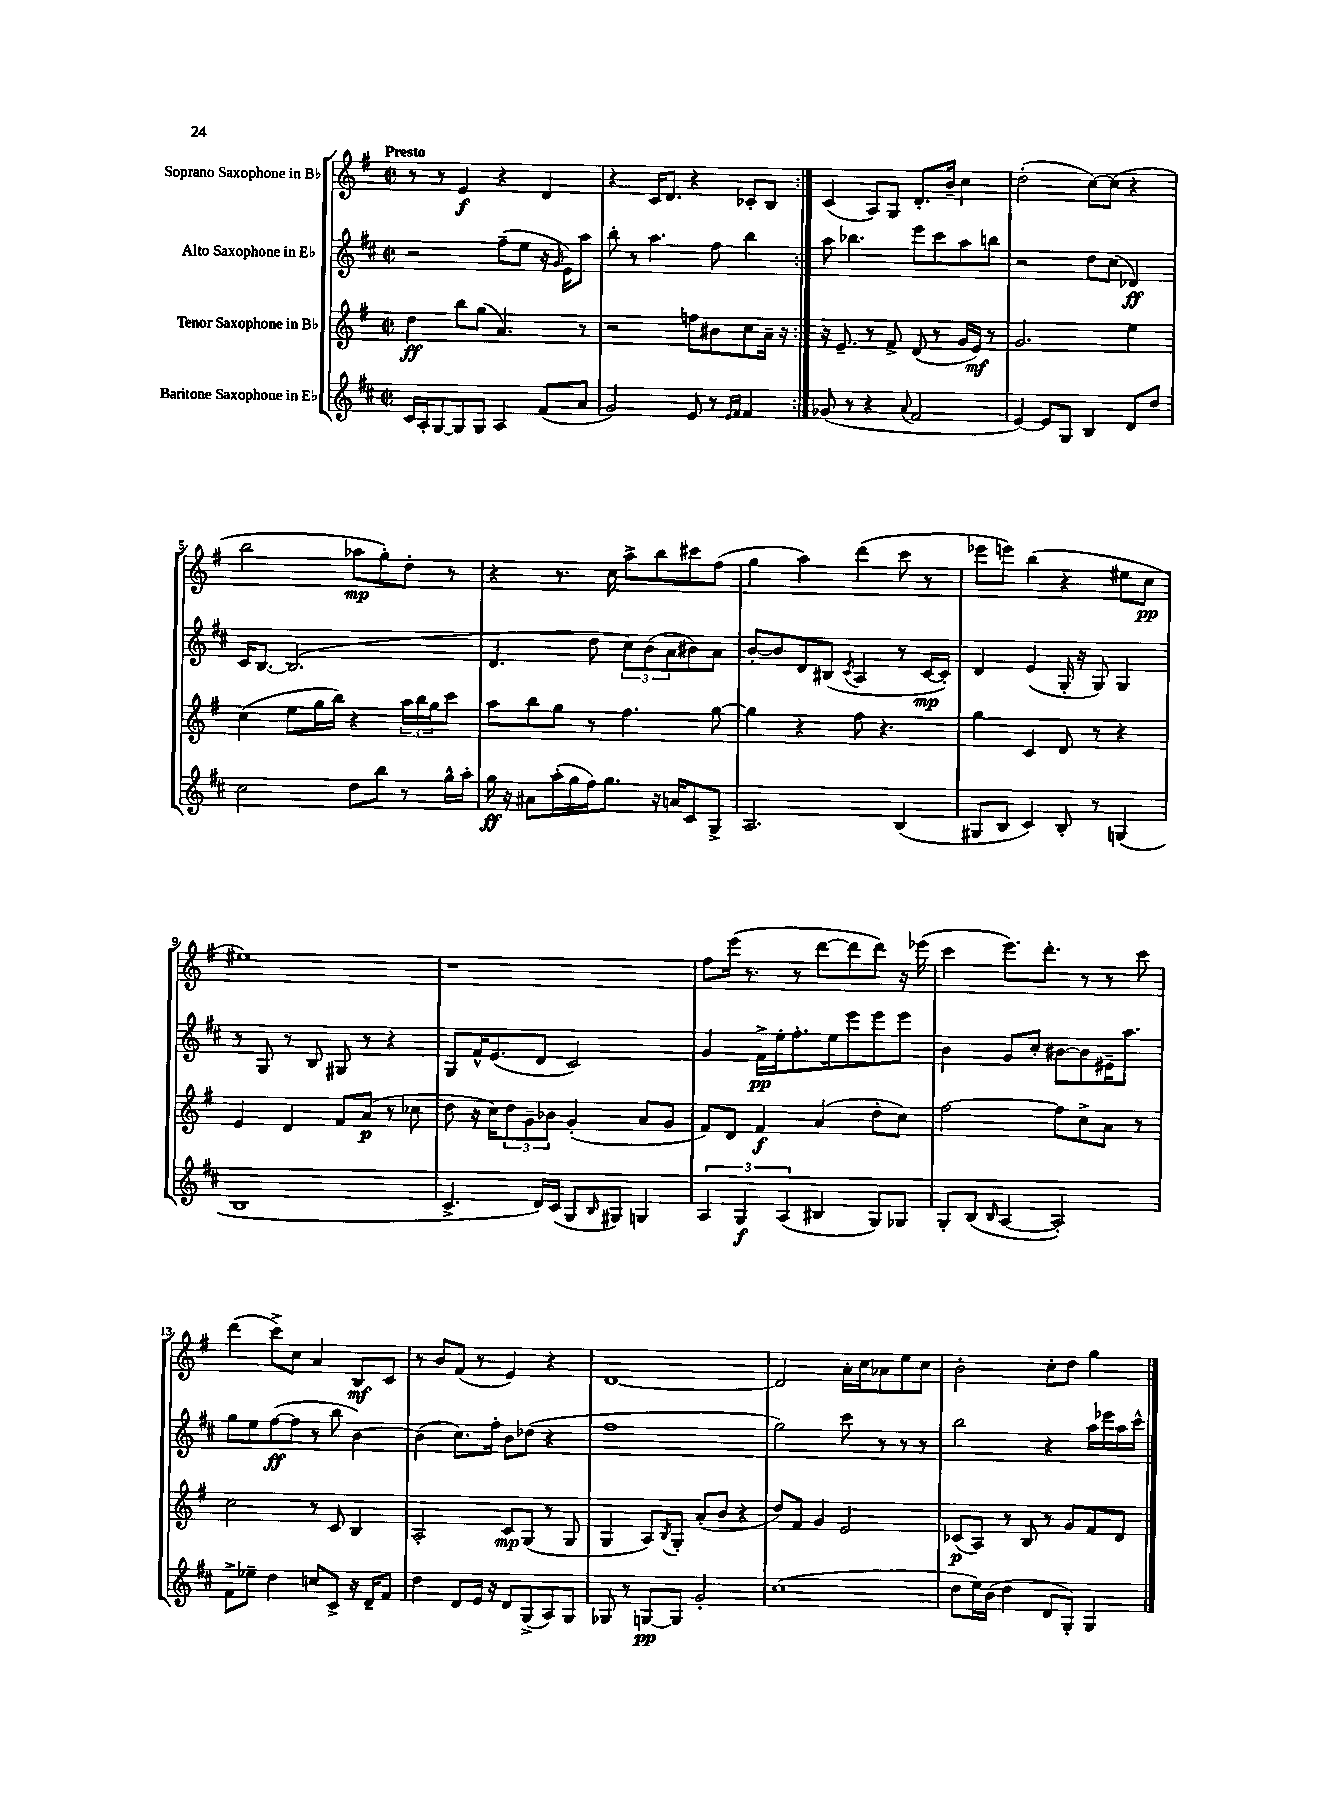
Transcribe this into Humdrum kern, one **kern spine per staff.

**kern	**kern	**kern	**kern
*staff4	*staff3	*staff2	*staff1
*clefG2	*clefG2	*clefG2	*clefG2
*k[f#c#]	*k[f#]	*k[f#c#]	*k[f#]
*M2/2	*M2/2	*M2/2	*M2/2
*met(c|)	*met(c|)	*met(c|)	*met(c|)
16c#	4dd	2r	8r
16A'	.	.	.
[8G	.	.	8r
8G]	8bb	.	4e
8G	(8gg	.	.
4A	4.a)	(8ff#~	4r
.	.	8ee	.
(8f#	.	16r	4d
.	.	16qqg	.
.	.	16e)	.
8a	8r	8aa	.
=	=	=	=
2g)	2r	8bb'	4r
.	.	8r	.
.	.	4.aa	16c
.	.	.	8.d
8e	8ff	.	4r
8r	8b#	8ff#	.
16qqe	.	.	.
16qqf#	.	.	.
4f#	8cc	4bb	8c-'
.	16a~	.	8B
.	16r	.	.
=:|!	=:|!	=:|!	=:|!
(8g-	16r	8aa	(4c
.	8.e~	.	.
8r	.	4.bb-	.
4r	8r	.	8A)
.	8f#^	.	8G
8qqa	.	.	.
2f#	(8d	8eee	8.d'
.	8r	8ccc#	.
.	.	.	16b~
.	16g	8aa	4cc
.	16e)	.	.
.	8r	8bb	.
=	=	=	=
[4e)	2.g	2r	(2dd'
8e]	.	.	.
8G	.	.	.
4B	.	8dd	[8cc)
.	.	(8cc#	(8cc]
8d	4ee	4d-)	4r
8dd	.	.	.
=	=	=	=
2cc#	(4cc	16c#	2bb
.	.	[8.B	.
.	8ee	(2.B]	.
.	16gg	.	.
.	16bb)	.	.
8dd	4r	.	8aa-
8bb	.	.	8gg')
8r	24aa	.	8dd'
.	24bb	.	.
.	24gg	.	.
16gg^^	8ccc	.	8r
16aa'	.	.	.
=	=	=	=
16gg	8aa	4.d	4r
16r	.	.	.
8a#	8bb	.	.
(16aa'	8gg	.	8.r
16gg	.	.	.
16ff#)	8r	8dd	.
8.gg	.	.	16cc
.	4.ff#	12cc#)	8aa^
.	.	(12b	.
16r	.	.	8bb
.	.	12a	.
16a	.	.	.
8c#	.	8b#)	8ccc#
8G^	[8gg	8a	(8ff#
=	=	=	=
2.A	4gg]	[8b'	4gg
.	.	8b]	.
.	4r	8d	4aa)
.	.	(8B#	.
.	.	8qc#	.
.	8ff#	4A	(4ddd
.	4.r	.	.
(4B	.	8r	8ccc
.	.	[16c#	8r
.	.	16c#'])	.
=	=	=	=
8G#	4gg	4d	8eee-
8B	.	.	8eee)
4c#)	4c	(4e	(4bb
8B'	8d	16G'	4r
.	.	16r	.
8r	8r	8G)	.
(4G	4r	4G	8ee#
.	.	.	8cc
=	=	=	=
1B	4e	8r	1ee#)
.	.	8G	.
.	4d	8r	.
.	.	8B	.
.	8f#	8G#	.
.	(8a	8r	.
.	8r	4r	.
.	8cc-	.	.
=	=	=	=
4.c#^	8dd	8G	1r
.	16r	16f#^^	.
.	16cc)	(8.e	.
.	12dd	.	.
.	12g~	.	.
16d)	.	8d	.
.	12b-	.	.
(16c#	.	.	.
8G	(4g'	2c#)	.
16qqB	.	.	.
8G#)	.	.	.
4G	8a	.	.
.	8g	.	.
=	=	=	=
6A	8f#)	4g	8ff#
.	8d	.	(16eee
6G	.	.	.
.	.	.	8.r
.	4f#	16f#^	.
.	.	16ee'	.
(6A	.	.	.
.	.	8.ff#'	8r
4B#	(4a	.	[8ddd
.	.	16ee	.
.	.	8eee	8ddd]
8G)	8dd'	8eee	8ddd)
8G-	8cc)	8eee	16r
.	.	.	(16eee-
=	=	=	=
8G'	[2ff#	4b	4ccc
(8B	.	.	.
16qqB	.	.	.
[4A	.	8g	8.eee)
.	.	8cc#'	.
.	.	.	8.ddd'
2A'])	8ff#]	[8b#	.
.	8cc^	8b#]	8r
.	8a	16e#~	8r
.	.	8.aa	.
.	8r	.	8ccc
=	=	=	=
8f#^	2cc	8gg	(4ddd
8ee-~	.	8ee	.
4dd	.	([8ff#	8ccc^)
.	.	8ff#]	8cc
8cc	8r	8r	4a
8c#^	8c	8bb	.
16r	4B	[4b)	8B
16d~	.	.	.
8f#	.	.	8c
=	=	=	=
4dd	2A'	(4b]	8r
.	.	.	8b
8d	.	8.cc#)	(8f#
16e	.	.	8r
16r	.	16ff#'	.
8d	8c	8b	4e)
(8G^	(8G	(8dd-	.
8A)	8r	4r	4r
8G	8G	.	.
=	=	=	=
8G-	4G	1ff#	[1d
8r	.	.	.
[8G	8A)	.	.
.	8qB	.	.
8G]	8G'	.	.
2g'	(8a'	.	.
.	8b	.	.
.	4r	.	.
=	=	=	=
(1cc#	8dd)	2gg)	2d]
.	8f#	.	.
.	4g	.	.
.	2e	8ccc#	16a'
.	.	.	16cc
.	.	8r	8a-
.	.	8r	8ee
.	.	8r	8cc
=	=	=	=
8dd	(8c-	2bb	2b'
16ee)	8A)	.	.
(16b	.	.	.
4dd	8r	.	.
.	8B	.	.
8d	8r	4r	8cc'
8G')	8g	.	8dd
4G	8f#	16aa	4gg
.	.	16eee-	.
.	8d	16aa	.
.	.	16ccc#^^	.
==	==	==	==
*-	*-	*-	*-
